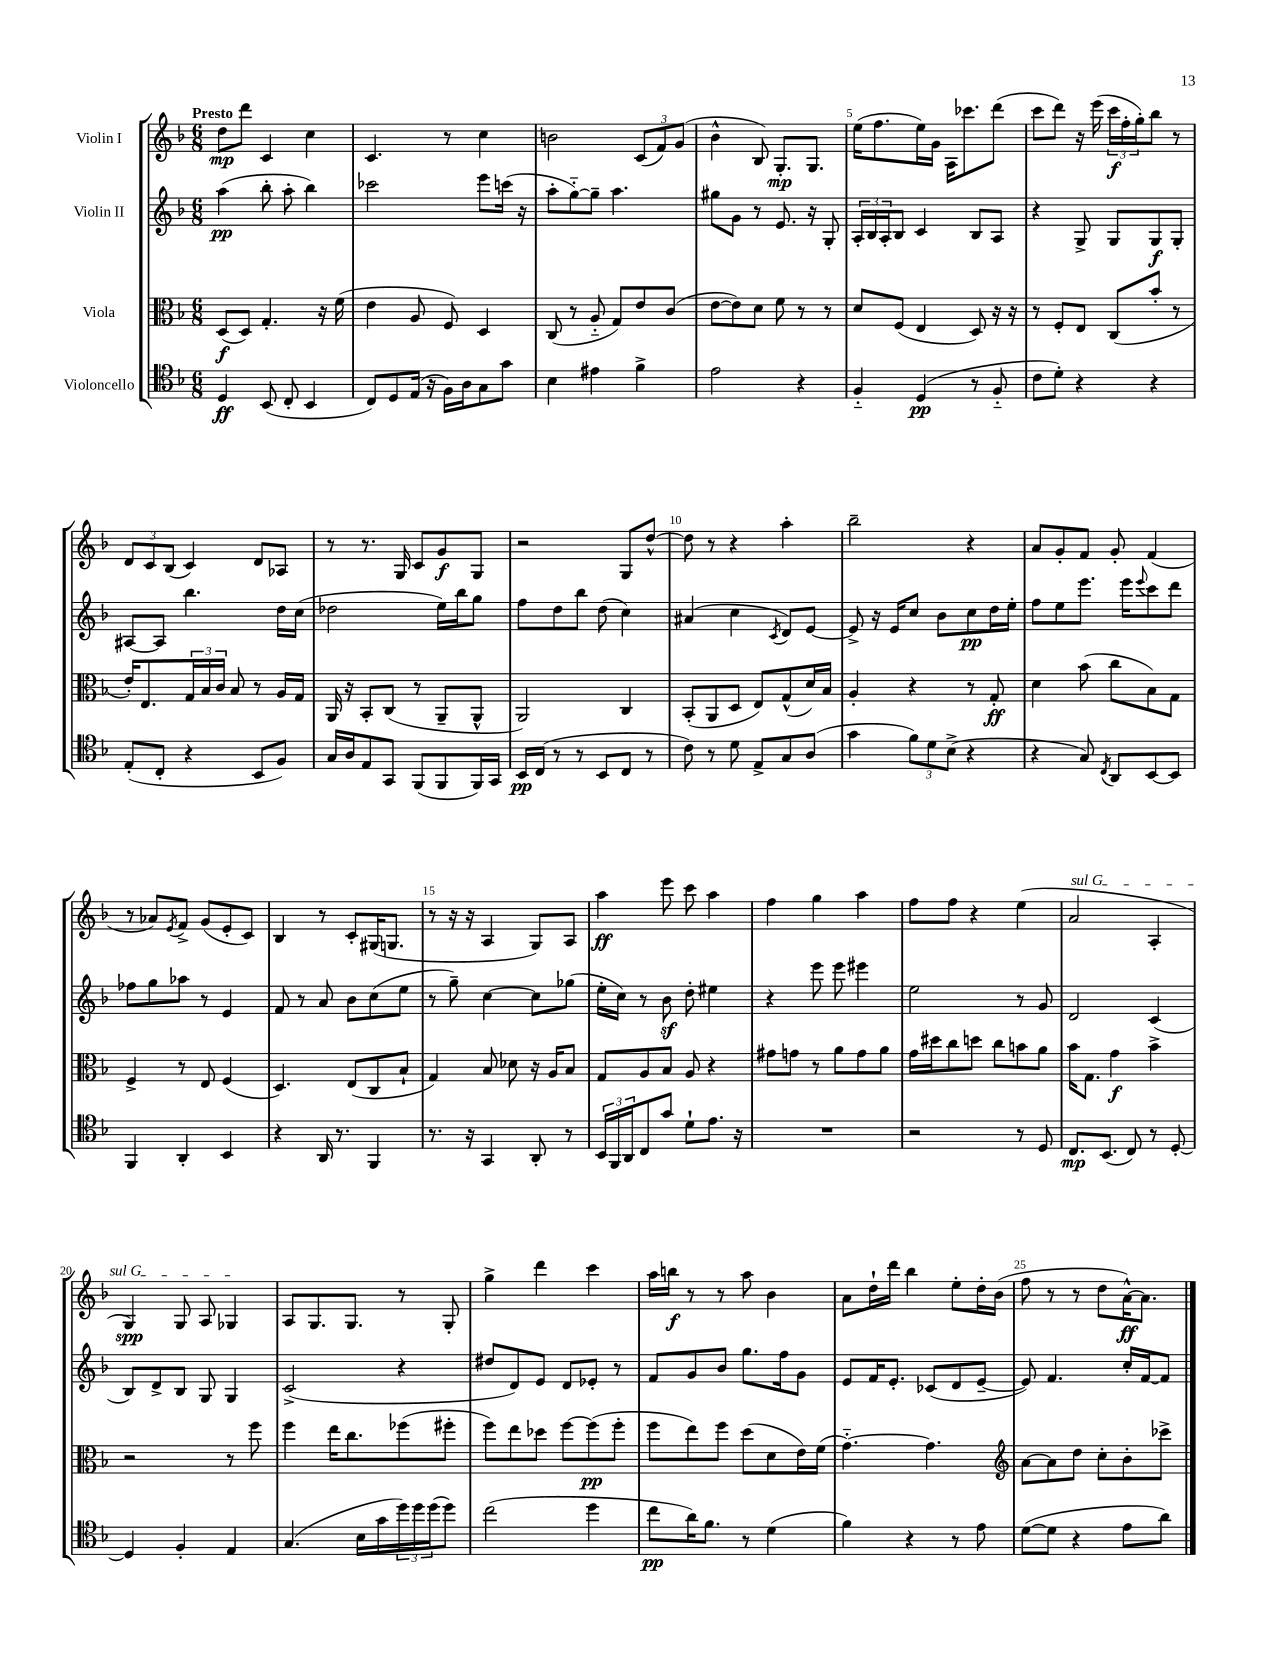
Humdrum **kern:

**kern	**dynam	**kern	**dynam	**kern	**dynam	**kern	**dynam
*part4	*part4	*part3	*part3	*part2	*part2	*part1	*part1
*staff4	*staff4	*staff3	*staff3	*staff2	*staff2	*staff1	*staff1
*I"Violoncello	*	*I"Viola	*	*I"Violin II	*	*I"Violin I	*
*clefC4	*	*clefC3	*	*clefG2	*	*clefG2	*
*k[b-]	*	*k[b-]	*	*k[b-]	*	*k[b-]	*
*M6/8	*	*M6/8	*	*M6/8	*	*M6/8	*
=1	=1	=1	=1	=1	=1	=1	=1
!	!	!	!	!	!	!LO:TX:a:B:t=Presto	!
4D/	ff	(8D/L	f	(4aa\	pp	8dd\L	mp
.	.	8D/J)	.	.	.	8ddd\J	.
(8BB-/	.	4.G'/	.	8bb-'\	.	4c/	.
8C'/	.	.	.	8aa'\	.	.	.
4BB-/	.	.	.	4bb-\)	.	4cc\	.
.	.	16r	.	.	.	.	.
.	.	(16f\	.	.	.	.	.
=2	=2	=2	=2	=2	=2	=2	=2
8C/L)	.	4e\	.	2ccc-X\	.	4.c/	.
8D/	.	.	.	.	.	.	.
(16E/Jk	.	8A/	.	.	.	.	.
16r	.	.	.	.	.	.	.
16F\LL)	.	8F/)	.	.	.	8r	.
16A\J	.	.	.	.	.	.	.
8G\	.	4D/	.	8eee\L	.	4cc\	.
8g\J	.	.	.	(16cccn\Jk	.	.	.
.	.	.	.	16r	.	.	.
=3	=3	=3	=3	=3	=3	=3	=3
4B-\	.	(8C/	.	8aa'\L	.	2bn\	.
.	.	8r	.	[8gg\)	.	.	.
4e#X\	.	8A/	.	8gg~\J]	.	.	.
.	.	8G/L)	.	4.aa\	.	.	.
4f^\	.	8e/	.	.	.	(12c/L	.
.	.	.	.	.	.	12f/)	.
.	.	(8c/J	.	.	.	.	.
.	.	.	.	.	.	(12g/J	.
=4	=4	=4	=4	=4	=4	=4	=4
2e\	.	[8e\L	.	8gg#X\L	.	4b-^^\	.
.	.	8e\])	.	8g\J	.	.	.
.	.	8d\J	.	8r	.	8B-/)	.
.	.	8f\	.	8.e/	.	8.G'/L	mp
4r	.	8r	.	.	.	.	.
.	.	.	.	16r	.	8.G/J	.
.	.	8r	.	8G'/	.	.	.
=5	=5	=5	=5	=5	=5	=5	=5
4F/	.	8d/L	.	24A'/LL	.	(16ee\KL	.
.	.	.	.	24B-/	.	.	.
.	.	.	.	.	.	8.ff\	.
.	.	.	.	24A'/J	.	.	.
.	.	(8F/J	.	8B-/J	.	.	.
(4D/	pp	4E/	.	4c/	.	16ee\L)	.
.	.	.	.	.	.	16g\JJ	.
.	.	.	.	.	.	16A\KL	.
.	.	.	.	.	.	8.ccc-X\	.
8r	.	8D/)	.	8B-/L	.	.	.
8F/	.	16r	.	8A/J	.	(8ddd\J	.
.	.	16r	.	.	.	.	.
=6	=6	=6	=6	=6	=6	=6	=6
8c\L	.	8r	.	4r	.	8ccc\L	.
8d'\J)	.	8F'/L	.	.	.	8ddd\J)	.
4r	.	8E/J	.	8G^/	.	16r	.
.	.	.	.	.	.	(16eee\	.
.	.	(8C/L	.	8G/L	.	24ccc\LL	f
.	.	.	.	.	.	24ff'\	.
.	.	.	.	.	.	24gg'\J)	.
4r	.	8b-'/J	.	8G/	f	8bb-\J	.
.	.	8r	.	8G'/J	.	8r	.
!!LO:LB:g=z
=7	=7	=7	=7	=7	=7	=7	=7
(8E'/L	.	16e'/KL)	.	[8A#X/L	.	12d/L	.
.	.	8.E/	.	.	.	.	.
.	.	.	.	.	.	12c/	.
8C'/J	.	.	.	8A#/J]	.	.	.
.	.	.	.	.	.	(12B-/J	.
4r	.	24G/L	.	4.bb-\	.	4c/)	.
.	.	24B-/	.	.	.	.	.
.	.	24c/JJ	.	.	.	.	.
.	.	8B-/	.	.	.	.	.
8BB-/L	.	8r	.	.	.	8d/L	.
8F/J)	.	16A/LL	.	16dd\LL	.	8A-X/J	.
.	.	16G/JJ	.	(16cc\JJ	.	.	.
=8	=8	=8	=8	=8	=8	=8	=8
16G/LL	.	16AA/	.	2dd-X\	.	8r	.
16A/J	.	16r	.	.	.	.	.
8E/	.	8BB-'/L	.	.	.	8.r	.
8GG/J	.	(8C/J	.	.	.	.	.
.	.	.	.	.	.	16G/	.
(8FF/L	.	8r	.	.	.	8c/L	.
8FF/	.	8AA~/L	.	16ee\LL)	.	8g/	f
.	.	.	.	16bb-\J	.	.	.
16FF/L)	.	8AA^^/J	.	8gg\J	.	8G/J	.
16GG/JJ	.	.	.	.	.	.	.
=9	=9	=9	=9	=9	=9	=9	=9
16BB-/LL	pp	2AA/)	.	8ff\L	.	2r	.
(16C/JJ	.	.	.	.	.	.	.
8r	.	.	.	8dd\	.	.	.
8r	.	.	.	8bb-\J	.	.	.
8BB-/L	.	.	.	(8dd\	.	.	.
8C/J	.	4C/	.	4cc\)	.	8G/L	.
8r	.	.	.	.	.	[8dd^^/J	.
=10	=10	=10	=10	=10	=10	=10	=10
8c\)	.	(8BB-'/L	.	(4a#X/	.	8dd\]	.
8r	.	8AA/	.	.	.	8r	.
8d\	.	8D/J	.	4cc\	.	4r	.
8E^/L	.	8E/L)	.	.	.	.	.
.	.	.	.	8qc/	.	.	.
8G/	.	(8G^^/	.	8d/L)	.	4aa'\	.
(8A/J	.	16d/L)	.	[8e/J	.	.	.
.	.	16B-/JJ	.	.	.	.	.
=11	=11	=11	=11	=11	=11	=11	=11
4g\	.	4A'/	.	8e^/]	.	2bb-~\	.
.	.	.	.	16r	.	.	.
.	.	.	.	16e/KL	.	.	.
12f\L)	.	4r	.	8cc/J	.	.	.
12d\	.	.	.	.	.	.	.
.	.	.	.	8b-\L	.	.	.
(12B-^\J	.	.	.	.	.	.	.
4r	.	8r	.	8cc\	pp	4r	.
.	.	8G'/	ff	16dd\L	.	.	.
.	.	.	.	16ee'\JJ	.	.	.
=12	=12	=12	=12	=12	=12	=12	=12
4r	.	4d\	.	8ff\L	.	8a/L	.
.	.	.	.	8ee\	.	8g'/	.
8G/)	.	(8b-\	.	8.eee\J	.	8f/J	.
8qC/	.	.	.	.	.	.	.
8AA/L	.	8cc\L	.	.	.	8g'/	.
.	.	.	.	16eee\KL	.	.	.
.	.	.	.	8qqeee/	.	.	.
[8BB-/	.	8B-\)	.	8ccc\	.	(4f/	.
8BB-/J]	.	8G\J	.	8ddd\J	.	.	.
!!LO:LB:g=z
=13	=13	=13	=13	=13	=13	=13	=13
4FF/	.	4F^/	.	8ff-X\L	.	8r	.
.	.	.	.	8gg\	.	8a-X/L)	.
.	.	.	.	.	.	8qe/	.
4AA'/	.	8r	.	8aa-X\J	.	8f^/J	.
.	.	8E/	.	8r	.	(8g/L	.
4BB-/	.	(4F/	.	4e/	.	8e'/	.
.	.	.	.	.	.	8c/J)	.
=14	=14	=14	=14	=14	=14	=14	=14
4r	.	4.D/)	.	8f/	.	4B-/	.
.	.	.	.	8r	.	.	.
16AA/	.	.	.	8a/	.	8r	.
8.r	.	.	.	.	.	.	.
.	.	(8E/L	.	8b-\L	.	8c'/L	.
4FF/	.	8C/	.	(8cc\	.	(16G#X/K	.
.	.	.	.	.	.	8.Gn/J	.
.	.	8B-`/J	.	8ee\J	.	.	.
=15	=15	=15	=15	=15	=15	=15	=15
8.r	.	4G/)	.	8r	.	8r	.
.	.	.	.	8gg~\)	.	16r	.
16r	.	.	.	.	.	16r	.
4GG/	.	8B-/	.	[4cc\	.	4A/	.
.	.	8d-X\	.	.	.	.	.
8AA'/	.	16r	.	8cc\L]	.	8G/L)	.
.	.	16A/KL	.	.	.	.	.
8r	.	8B-/J	.	(8gg-X\J	.	8A/J	.
=16	=16	=16	=16	=16	=16	=16	=16
24BB-/LL	.	8G/L	.	16ee'\LL	.	4aa\	ff
24FF/	.	.	.	.	.	.	.
.	.	.	.	16cc\JJ)	.	.	.
24AA/J	.	.	.	.	.	.	.
8C/	.	8A/	.	8r	.	.	.
8g/J	.	8B-/J	.	8b-z\	.	8eee\	.
8d`\L	.	8A/	.	8dd'\	.	8ccc\	.
8.e\J	.	4r	.	4ee#X\	.	4aa\	.
16r	.	.	.	.	.	.	.
=17	=17	=17	=17	=17	=17	=17	=17
2.r	.	8g#X\L	.	4r	.	4ff\	.
.	.	8gn\J	.	.	.	.	.
.	.	8r	.	8eee\	.	4gg\	.
.	.	8a\L	.	8eee\	.	.	.
.	.	8g\	.	4eee#X\	.	4aa\	.
.	.	8a\J	.	.	.	.	.
=18	=18	=18	=18	=18	=18	=18	=18
2r	.	16g\LL	.	2ee\	.	8ff\L	.
.	.	16dd#X\J	.	.	.	.	.
.	.	8cc\	.	.	.	8ff\J	.
.	.	8ddn\J	.	.	.	4r	.
.	.	8cc\L	.	.	.	.	.
8r	.	8bn\	.	8r	.	(4ee\	.
8D/	.	8a\J	.	8g/	.	.	.
=19	=19	=19	=19	=19	=19	=19	=19
!	!	!	!	!	!	!LO:TX:a:i:t=sul G	!
8.C/L	mp	16b-\KL	.	2d/	.	2a/	.
.	.	8.G\J	.	.	.	.	.
(8.BB-/J	.	.	.	.	.	.	.
.	.	4g\	f	.	.	.	.
8C/)	.	.	.	.	.	.	.
8r	.	4b-^\	.	(4c/	.	4A'/	.
[8D'/	.	.	.	.	.	.	.
!!LO:LB:g=z
=20	=20	=20	=20	=20	=20	=20	=20
4D/]	.	2r	.	8B-/L)	.	4G/)	spp
.	.	.	.	8d^/	.	.	.
4F'/	.	.	.	8B-/J	.	8G/	.
.	.	.	.	8G/	.	8A/	.
4E/	.	8r	.	4G/	.	4G-X/	.
.	.	8ff\	.	.	.	.	.
=21	=21	=21	=21	=21	=21	=21	=21
(4.G/	.	4ff\	.	(2c^/	.	8A/L	.
.	.	.	.	.	.	8.G/	.
.	.	16ee\KL	.	.	.	.	.
.	.	8.cc\	.	.	.	8.G/J	.
16B-\LL	.	.	.	.	.	.	.
16g\	.	.	.	.	.	.	.
24dd\)	.	(8ff-X\	.	4r	.	8r	.
24dd\	.	.	.	.	.	.	.
(24dd\J	.	.	.	.	.	.	.
8dd\J)	.	8ff#X'\J	.	.	.	8G'/	.
=22	=22	=22	=22	=22	=22	=22	=22
(2cc\	.	8ff\L)	.	8dd#X/L	.	4gg^\	.
.	.	8ee\	.	8d/)	.	.	.
.	.	8dd-X\J	.	8e/J	.	4ddd\	.
.	.	[8ff\L	.	8d/L	.	.	.
4dd\	.	(8ff\]	pp	8e-X'/J	.	4ccc\	.
.	.	8ff'\J	.	8r	.	.	.
=23	=23	=23	=23	=23	=23	=23	=23
8cc\L	pp	8ff\L	.	8f/L	.	16aa\LL	.
.	.	.	.	.	.	16bbn\JJ	f
16a\K)	.	8ee\)	.	8g/	.	8r	.
8.f\J	.	.	.	.	.	.	.
.	.	8ff\J	.	8b-/J	.	8r	.
8r	.	(8dd\L	.	8.gg\L	.	8aa\	.
(4d\	.	8d\	.	.	.	4b-\	.
.	.	.	.	16ff\k	.	.	.
.	.	16e\L)	.	8g\J	.	.	.
.	.	(16f\JJ	.	.	.	.	.
=24	=24	=24	=24	=24	=24	=24	=24
4f\)	.	[4.g\)	.	8e/L	.	8a\L	.
.	.	.	.	16f/K	.	16dd`\L	.
.	.	.	.	8.e'/J	.	16ddd\JJ	.
4r	.	.	.	.	.	4bb-\	.
.	.	4.g\]	.	(8c-X/L	.	.	.
8r	.	.	.	8d/	.	8ee'\L	.
8e\	.	.	.	[8e~/J	.	16dd'\L	.
.	.	.	.	.	.	(16b-\JJ	.
=25	=25	=25	=25	=25	=25	=25	=25
*	*	*clefG2	*	*	*	*	*
([8d\L	.	[8a\L	.	8e/])	.	8ff\	.
8d\J]	.	8a\]	.	4.f/	.	8r	.
4r	.	8dd\J	.	.	.	8r	.
.	.	8cc'\L	.	.	.	8dd\L	.
8e\L	.	8b-'\	.	16cc'/LL	.	[16a^^\K)	ff
.	.	.	.	[16f/J	.	8.a\J]	.
8a\J)	.	8ccc-X^\J	.	8f/J]	.	.	.
==	==	==	==	==	==	==	==
*-	*-	*-	*-	*-	*-	*-	*-
